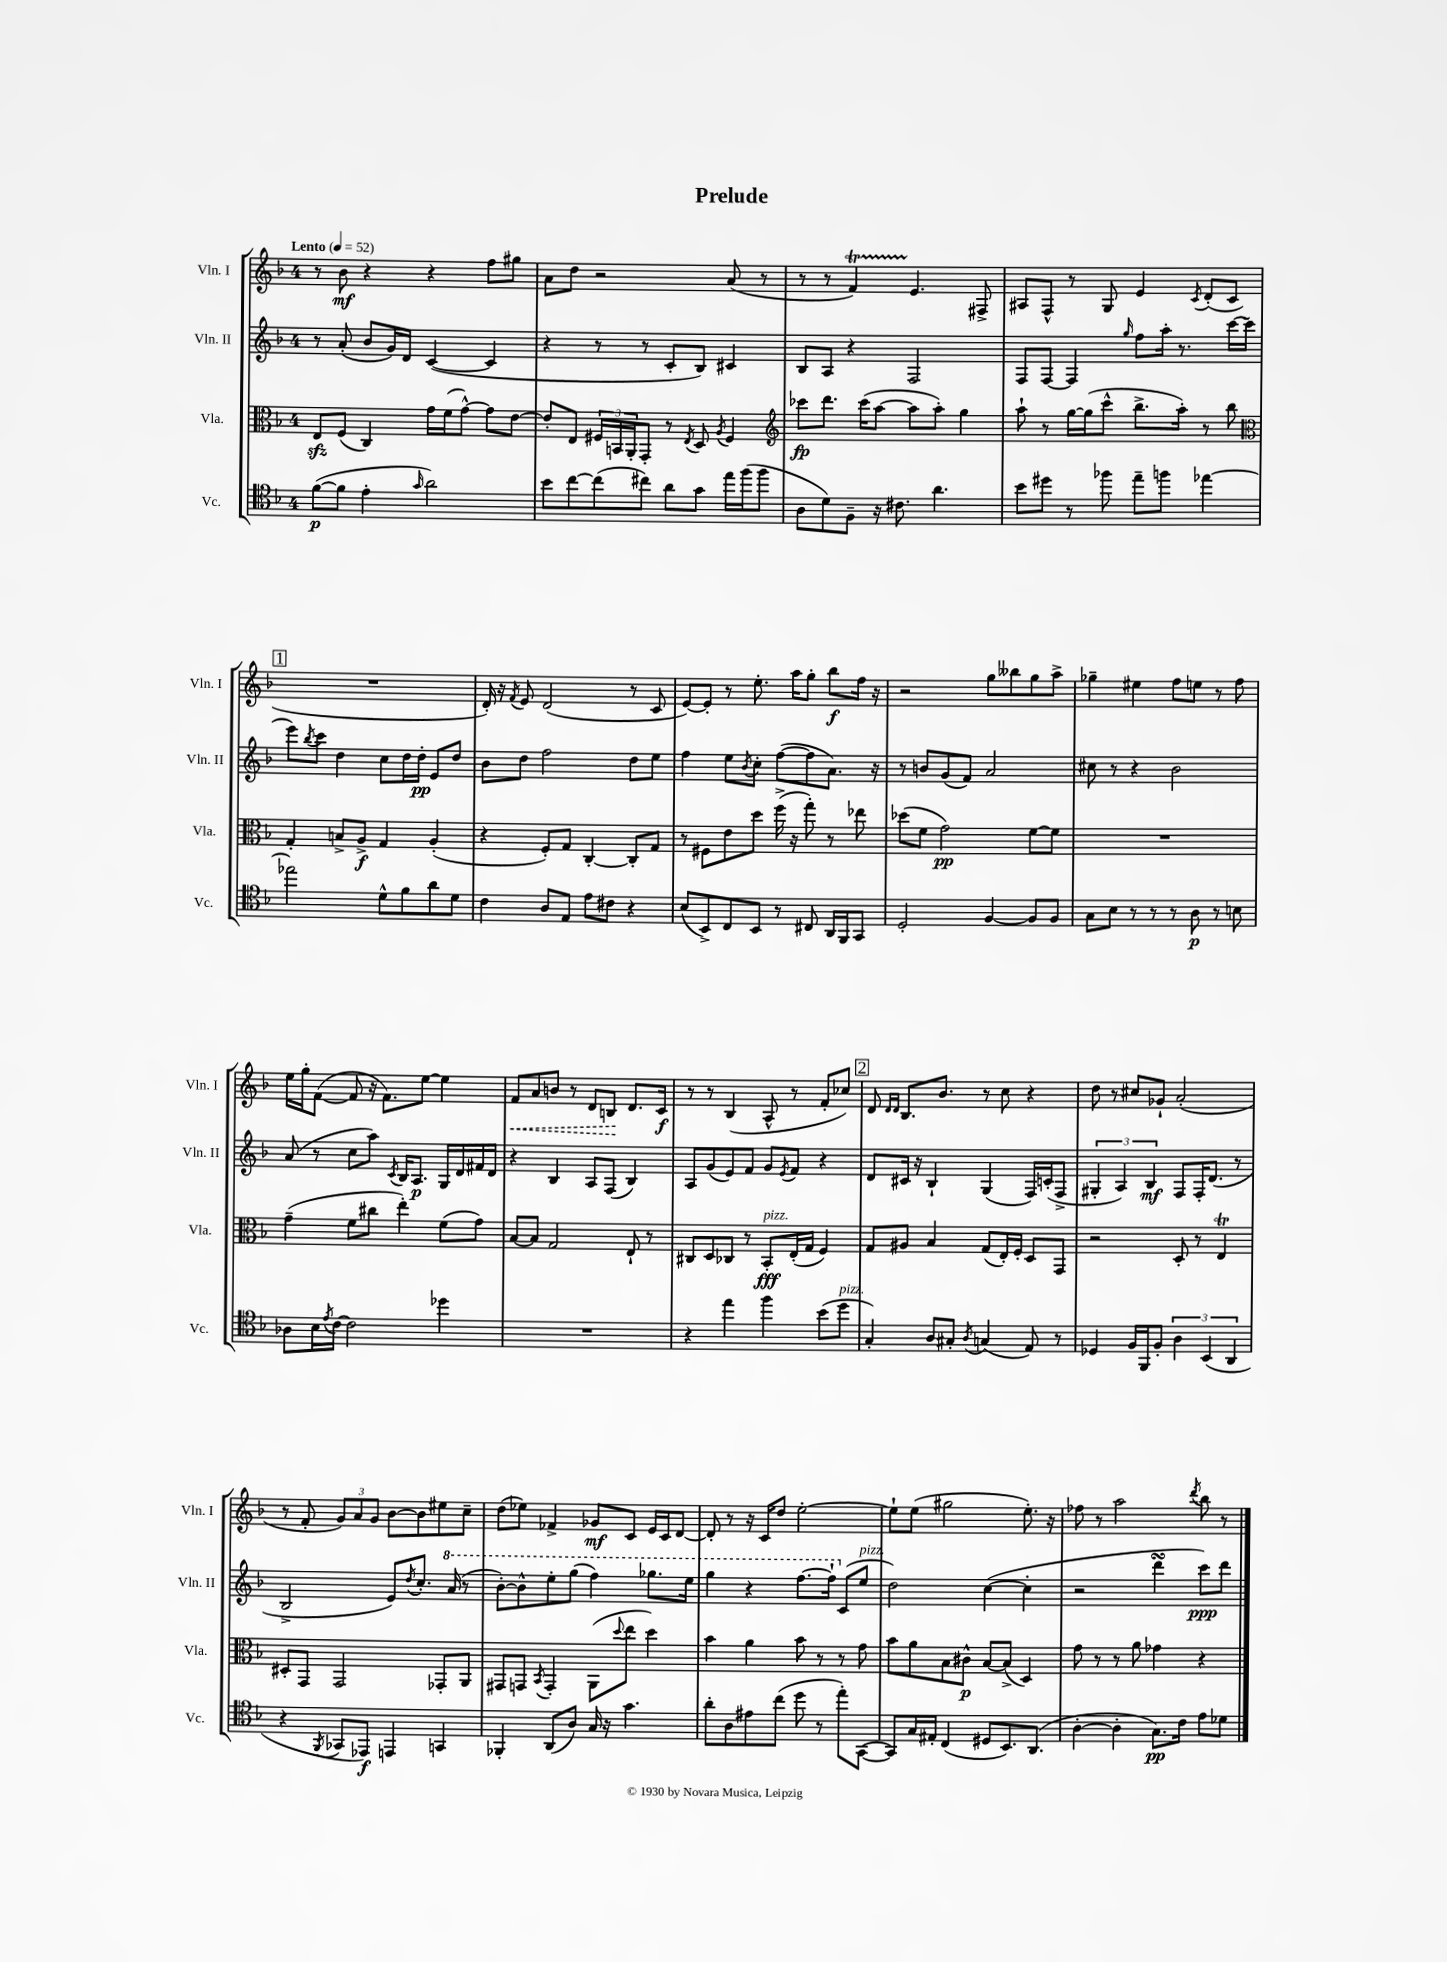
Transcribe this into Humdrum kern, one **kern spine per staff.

**kern	**dynam	**kern	**dynam	**kern	**dynam	**kern	**dynam
*part4	*part4	*part3	*part3	*part2	*part2	*part1	*part1
*staff4	*staff4	*staff3	*staff3	*staff2	*staff2	*staff1	*staff1
*I"Vc.	*	*I"Vla.	*	*I"Vln. II	*	*I"Vln. I	*
*I'Vc.	*	*I'Vla.	*	*I'Vln. II	*	*I'Vln. I	*
*clefC4	*	*clefC3	*	*clefG2	*	*clefG2	*
*k[b-]	*	*k[b-]	*	*k[b-]	*	*k[b-]	*
*M4/4	*	*M4/4	*	*M4/4	*	*M4/4	*
*MM52	*	*MM52	*	*MM52	*	*MM52	*
=1	=1	=1	=1	=1	=1	=1	=1
!	!	!	!	!	!	!LO:TX:a:B:t=Lento	!
([8f\L	p	8Ezz/L	.	8r	.	8r	.
8f\J]	.	(8F/J	.	(8a'/	.	8b-\	mf
4e'\	.	4C/)	.	8b-/L	.	4r	.
.	.	.	.	16g/L)	.	.	.
.	.	.	.	16d/JJ	.	.	.
16qqg/	.	.	.	.	.	.	.
2a\)	.	16g\LL	.	([4c/	.	4r	.
.	.	(16f\J	.	.	.	.	.
.	.	[8g^^\J)	.	.	.	.	.
.	.	8g\L]	.	4c/]	.	8ff\L	.
.	.	[8e\J	.	.	.	8gg#X\J	.
=2	=2	=2	=2	=2	=2	=2	=2
8b-\L	.	8e'/L]	.	4r	.	8a\L	.
[8cc\	.	8E/J	.	.	.	8dd\J	.
(8cc\]	.	24F#X/LL	.	8r	.	2r	.
.	.	24BBn/	.	.	.	.	.
.	.	24AA'/J	.	.	.	.	.
8cc#X\J)	.	8GG'/J	.	8r	.	.	.
8a\L	.	8r	.	8c'/L	.	.	.
.	.	8qE/	.	.	.	.	.
8g\J	.	8D/	.	8B-/J)	.	.	.
.	.	8qA/	.	.	.	.	.
16ee\LL	.	4F#/	.	4c#X/	.	(8a/	.
(16ff\J	.	.	.	.	.	.	.
8ff\J	.	.	.	.	.	8r	.
=3	=3	=3	=3	=3	=3	=3	=3
*	*	*clefG2	*	*	*	*	*
8A\L	.	8ccc-X\L	fp	8B-/L	.	8r	.
8d\)	.	8.ddd\J	.	8A/J	.	8r	.
8F~\J	.	.	.	4r	.	4fT/)	.
.	.	(16ccc-\KL	.	.	.	.	.
16r	.	[8aa\J	.	.	.	.	.
8.c#X\	.	.	.	.	.	.	.
.	.	8aa\L]	.	2F/	.	4.e/	.
4.a\	.	8aa'\J)	.	.	.	.	.
.	.	4gg\	.	.	.	.	.
.	.	.	.	.	.	8F#X^/	.
=4	=4	=4	=4	=4	=4	=4	=4
8b-\L	.	8aa`\	.	8F/L	.	8A#X/L	.
8dd#X\J	.	8r	.	[8F/J	.	8F^^/J	.
8r	.	[16gg\LL	.	4F/]	.	8r	.
.	.	(16gg\J]	.	.	.	.	.
8ff-X\	.	8ccc^^\J	.	.	.	8G/	.
.	.	.	.	16qqgg/	.	.	.
8ee~\L	.	8.bb-^\L	.	8ff\L	.	4e/	.
8ffn\J	.	.	.	16aa'\Jk	.	.	.
.	.	16aa'\Jk)	.	8.r	.	.	.
.	.	.	.	.	.	8qc/	.
[4ee-X\	.	8r	.	.	.	(8d'/L	.
.	.	8bb-\	.	[16ccc\LL	.	8c/J	.
.	.	.	.	(16ccc\JJ]	.	.	.
!!LO:LB:g=z
!!LO:REH:place=s1:t=1
=5	=5	=5	=5	=5	=5	=5	=5
*	*	*clefC3	*	*	*	*	*
2ee-X\]	.	4G'/	.	8eee\L)	.	1r	.
.	.	.	.	8qbb-/	.	.	.
.	.	.	.	8ccc\J	.	.	.
.	.	8Bn^/L	.	4dd\	.	.	.
.	.	8A^/J	f	.	.	.	.
8d^^\L	.	4G/	.	8cc\L	.	.	.
8f\	.	.	.	16dd\L	.	.	.
.	.	.	.	16dd'\JJ	pp	.	.
8a\	.	(4A'/	.	8e/L	.	.	.
8d\J	.	.	.	8dd/J	.	.	.
=6	=6	=6	=6	=6	=6	=6	=6
4c\	.	4r	.	8b-\L	.	16d'/)	.
.	.	.	.	.	.	16r	.
.	.	.	.	.	.	8qf/	.
.	.	.	.	8dd\J	.	8e/	.
8A/L	.	8F'/L)	.	2ff\	.	(2d/	.
8E/J	.	8G/J	.	.	.	.	.
8e\L	.	[4C'/	.	.	.	.	.
8c#X\J	.	.	.	.	.	.	.
4r	.	8C'/L]	.	8dd\L	.	8r	.
.	.	8G/J	.	8ee\J	.	8c/	.
=7	=7	=7	=7	=7	=7	=7	=7
(8B-/L	.	8r	.	4ff\	.	[8e/L)	.
8BB-^/)	.	8F#X\L	.	.	.	8e'/J]	.
8C/	.	8e\	.	8ee\L	.	8r	.
.	.	.	.	8qb-/	.	.	.
8BB-/J	.	8dd\J	.	8cc'\J	.	8.ee'\	.
8r	.	(16ff^\	.	([8ff\L	.	.	.
.	.	16r	.	.	.	16aa\KL	.
8C#X/	.	8gg'\)	.	8ff\]	.	8gg'\J	.
16AA/LL	.	8r	.	8.a\J)	.	8bb-\L	f
16FF/J	.	.	.	.	.	.	.
8GG/J	.	8ee-X\	.	.	.	16ff\Jk	.
.	.	.	.	16r	.	16r	.
=8	=8	=8	=8	=8	=8	=8	=8
2D'/	.	(8dd-X\L	.	8r	.	2r	.
.	.	8f\J	.	8bn/L	.	.	.
.	.	2g\)	pp	(8g/	.	.	.
.	.	.	.	8f/J)	.	.	.
[4F/	.	.	.	2a/	.	8gg\L	.
.	.	.	.	.	.	8bb--X\	.
8F/L]	.	[8f\L	.	.	.	8gg\	.
8F/J	.	8f\J]	.	.	.	8aa^\J	.
=9	=9	=9	=9	=9	=9	=9	=9
8G\L	.	1r	.	8cc#X\	.	4gg-X~\	.
8B-\J	.	.	.	8r	.	.	.
8r	.	.	.	4r	.	4ee#X\	.
8r	.	.	.	.	.	.	.
8r	.	.	.	2b-\	.	8ff\L	.
8A\	p	.	.	.	.	8een\J	.
8r	.	.	.	.	.	8r	.
8Bn\	.	.	.	.	.	8ff\	.
!!LO:LB:g=z
=10	=10	=10	=10	=10	=10	=10	=10
8A-X\L	.	(4g~\	.	(8a/	.	16ee\LL	.
.	.	.	.	.	.	16gg'\J	.
16B-\L	.	.	.	8r	.	([8f\J	.
8qe/	.	.	.	.	.	.	.
[16c\JJ	.	.	.	.	.	.	.
2c\]	.	8f\L	.	8cc\L	.	8f/]	.
.	.	8cc#X\J	.	8aa\J)	.	16r	.
.	.	.	.	.	.	8.f\L)	.
.	.	.	.	8qc/	.	.	.
.	.	4ee'\)	.	16B-/KL	.	.	.
.	.	.	.	8.A/J	p	.	.
.	.	.	.	.	.	[8ee\J	.
4dd-X\	.	(8f\L	.	16G/LL	.	4ee\]	.
.	.	.	.	16d/	.	.	.
.	.	8g\J)	.	16f#X/	.	.	.
.	.	.	.	16d/JJ	.	.	.
=11	=11	=11	=11	=11	=11	=11	=11
!	!	!	!	!	!	!	!LO:HP:b
1r	.	[8B-/L	.	4r	.	8f/L	<
.	.	8B-/J]	.	.	.	8a/	.
.	.	2G/	.	4B-/	.	8bn/J	.
.	.	.	.	.	.	8r	.
.	.	.	.	8A/L	.	8d/L	.
.	.	.	.	(8F/J	.	8Bn/J	.
.	.	8E`/	.	4B-/)	.	8.d/L	[
.	.	8r	.	.	.	.	.
.	.	.	.	.	.	16c/Jk	f
=12	=12	=12	=12	=12	=12	=12	=12
4r	.	8C#X/L	.	8A/L	.	8r	.
.	.	8D/	.	(8g/	.	8r	.
4ee\	.	8C-X/J	.	8e/)	.	(4B-/	.
.	.	8r	.	8f/J	.	.	.
!	!	!LO:TX:a:i:t=pizz.	!	!	!	!	!
4ff\	.	8BB-'/L	fff	8g/L	.	8A^^/	.
.	.	.	.	8qe/	.	.	.
.	.	(16E'/L	.	8f/J	.	8r	.
.	.	16G/JJ	.	.	.	.	.
(8b-\L	.	4F/)	.	4r	.	8f'/L	.
!LO:TX:a:i:t=pizz.	!	!	!	!	!	!	!
8dd\J	.	.	.	.	.	8cc-X/J)	.
!!LO:REH:place=s1:t=2
=13	=13	=13	=13	=13	=13	=13	=13
4G'/)	.	8G/L	.	8d/L	.	8d/	.
.	.	.	.	.	.	16qqd/LL	.
.	.	.	.	.	.	16qqd/JJ	.
.	.	8A#X/J	.	16c#X/Jk	.	8.B-/L	.
.	.	.	.	16r	.	.	.
8A/L	.	4B-/	.	4B-`/	.	.	.
.	.	.	.	.	.	8.b-/J	.
8G#X'/J	.	.	.	.	.	.	.
8qA/	.	.	.	.	.	.	.
(4Gn/	.	(8G/L	.	(4G/	.	8r	.
.	.	16E'/L)	.	.	.	8cc\	.
.	.	16F'/JJ	.	.	.	.	.
8E/)	.	8D/L	.	16F/LL)	.	4r	.
.	.	.	.	(16cn'/J	.	.	.
8r	.	8GG/J	.	8F^/J	.	.	.
=14	=14	=14	=14	=14	=14	=14	=14
4D-X/	.	2r	.	6G#X'/	.	8dd\	.
.	.	.	.	.	.	8r	.
.	.	.	.	6A/)	.	.	.
16F/LL	.	.	.	.	.	8cc#X/L	.
16FF/J	.	.	.	.	.	.	.
.	.	.	.	6B-/	mf	.	.
8F'/J	.	.	.	.	.	8g-X`/J	.
6A\	.	8D'/	.	8F/L	.	(2a'/	.
.	.	8r	.	16F'/K	.	.	.
(6BB-/	.	.	.	.	.	.	.
.	.	.	.	(8.d/J	.	.	.
.	.	4Et/	.	.	.	.	.
6AA/	.	.	.	.	.	.	.
.	.	.	.	8r	.	.	.
!!LO:LB:g=z
=15	=15	=15	=15	=15	=15	=15	=15
4r	.	8D#X'/L	.	2B-^/	.	8r	.
.	.	8GG/J	.	.	.	8f'/	.
8qFF/	.	.	.	.	.	.	.
8GG-X/L	.	2GG/	.	.	.	12g/L)	.
.	.	.	.	.	.	12a/	.
8EE-X/J)	f	.	.	.	.	.	.
.	.	.	.	.	.	12g/J	.
4EEn/	.	.	.	8e/L)	.	[8b-\L	.
.	.	.	.	8qdd/	.	.	.
.	.	.	.	8.cc'/J	.	8b-\]	.
4GGn/	.	8GG-X'/L	.	.	.	8ee#X\	.
*	*	*	*	*8va	*	*	*
.	.	.	.	(16aa/	.	.	.
.	.	8AA/J	.	8r	.	8cc~\J	.
=16	=16	=16	=16	=16	=16	=16	=16
4FF-X'/	.	8GG#X/L	.	[8bb-'\L)	.	(8dd\L	.
.	.	8GGn/J	.	8bb-^^\]	.	8ee-X\J)	.
.	.	8qBB-/	.	.	.	.	.
(8AA/L	.	4GG'/	.	8eee'\	.	4f-X^/	.
8A/J)	.	.	.	(8ggg\J	.	.	.
16G/	.	(8AA\L	.	4fff\)	.	8g-X/L	mf
16r	.	.	.	.	.	.	.
.	.	8qqdd/	.	.	.	.	.
4.g\	.	8ee\J	.	.	.	8c/J	.
.	.	4dd\)	.	8.ggg-X\L	.	16e/LL	.
.	.	.	.	.	.	16c/J	.
.	.	.	.	.	.	[8d/J	.
.	.	.	.	16eee\Jk	.	.	.
=17	=17	=17	=17	=17	=17	=17	=17
8a'\L	.	4b-\	.	4ggg\	.	8d'/]	.
8A\	.	.	.	.	.	8r	.
8e#X\	.	4a\	.	4r	.	16r	.
.	.	.	.	.	.	16c/KL	.
(8cc\J	.	.	.	.	.	8dd/J	.
8dd\	.	8b-\	.	[8.fff\L	.	[2ee'\	.
8r	.	8r	.	.	.	.	.
.	.	.	.	16fff`\Jk]	.	.	.
*	*	*	*	*X8va	*	*	*
8ee'\L)	.	8r	.	(8c/L	.	.	.
!	!	!	!	!LO:TX:a:i:t=pizz.	!	!	!
([8GG\J	.	8g\	.	8ee/J	.	.	.
=18	=18	=18	=18	=18	=18	=18	=18
8GG/L])	.	8b-\L	.	2dd\)	.	8ee`\L]	.
16G/L	.	8a\	.	.	.	(8ee\J	.
16E#X'/JJ	.	.	.	.	.	.	.
(4C/	.	8B-\	.	.	.	2gg#X\	.
.	.	8c#X^^\J	p	.	.	.	.
8D#X/L	.	[8B-/L	.	([4cc\	.	.	.
8.BB-/)	.	(8B-^/J]	.	.	.	.	.
.	.	4D/)	.	4cc'\]	.	8.ee'\)	.
(8.AA/J	.	.	.	.	.	.	.
.	.	.	.	.	.	16r	.
=19	=19	=19	=19	=19	=19	=19	=19
[4A'\	.	8g\	.	2r	.	8ff-X\	.
.	.	8r	.	.	.	8r	.
4A'\]	.	8r	.	.	.	2aa\	.
.	.	8a\	.	.	.	.	.
8.G\L)	pp	4g-X\	.	4dddsSSS\	.	.	.
16c\Jk	.	.	.	.	.	.	.
.	.	.	.	.	.	8qddd/	.
8e\L	.	4r	.	8ccc\L)	ppp	8bb-\	.
8d-X\J	.	.	.	8ddd\J	.	8r	.
==	==	==	==	==	==	==	==
*-	*-	*-	*-	*-	*-	*-	*-
